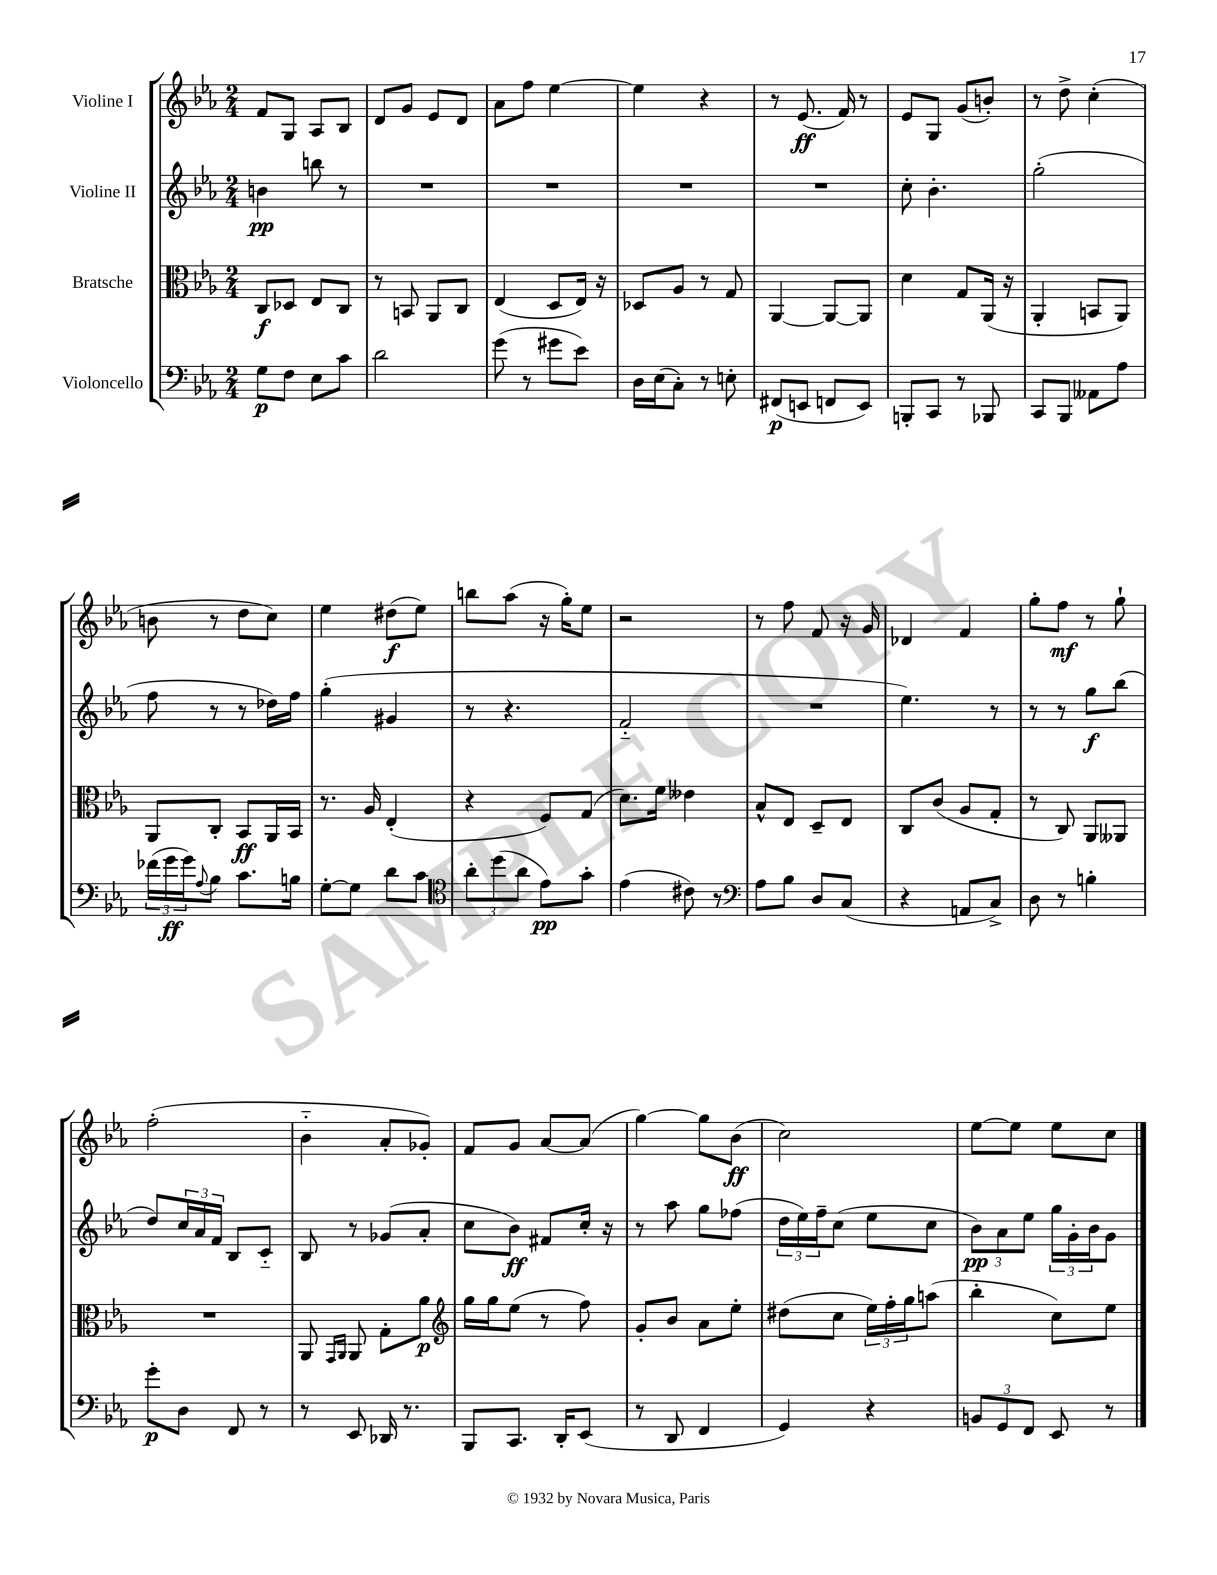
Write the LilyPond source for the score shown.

<<
\new StaffGroup <<
\new Staff = "s0" \with { instrumentName = "Violine I" } {
    \clef treble \key ees \major \numericTimeSignature \time 2/4
    f'8 g8 aes8 bes8 |
    d'8 g'8 ees'8 d'8 |
    aes'8 f''8 ees''4~ |
    ees''4 r4 |
    r8 ees'8.\ff( f'16) r8 |
    ees'8 g8 g'8( b'8-.) |
    r8 d''8-> c''4-.( |
    b'8 r8 d''8 c''8) |
    ees''4 dis''8\f( ees''8) |
    b''8 aes''8( r16 g''16-.) ees''8 |
    r2 |
    r8 f''8 f'8 r16 g'16 |
    des'4 f'4 |
    g''8-. f''8\mf r8 g''8-! |
    f''2-.( |
    bes'4-_ aes'8-. ges'8-.) |
    f'8 g'8 aes'8~ aes'8( |
    g''4~) g''8 bes'8\ff( |
    c''2) |
    ees''8~ ees''8 ees''8 c''8 \bar "|." |
}
\new Staff = "s1" \with { instrumentName = "Violine II" } {
    \clef treble \key ees \major \numericTimeSignature \time 2/4
    b'4\pp b''8 r8 |
    R2 |
    R2 |
    R2 |
    R2 |
    c''8-. bes'4.-. |
    g''2-.( |
    f''8 r8 r8 des''16) f''16 |
    g''4-.( gis'4 |
    r8 r4. |
    f'2-_ |
    R2 |
    ees''4.) r8 |
    r8 r8 g''8\f bes''8( |
    d''8) \tuplet 3/2 { c''16 aes'16 f'16 } bes8 c'8-_ |
    bes8 r8 ges'8( aes'8-. |
    c''8 bes'8\ff) fis'8 c''16-. r16 |
    r8 aes''8 g''8 fes''8( |
    \tuplet 3/2 { d''16 ees''16) f''16-- } c''8( ees''8 c''8 |
    \tuplet 3/2 { bes'8\pp) aes'8 ees''8 } \tuplet 3/2 { g''16 g'16-. bes'16 } g'8 \bar "|." |
}
\new Staff = "s2" \with { instrumentName = "Bratsche" } {
    \clef alto \key ees \major \numericTimeSignature \time 2/4
    c8\f des8 ees8 c8 |
    r8 b,8 aes,8 c8 |
    ees4( d8 ees16) r16 |
    des8 aes8 r8 g8 |
    aes,4~ aes,8~ aes,8 |
    d'4 g8 aes,16( r16 |
    aes,4-. b,8 aes,8) |
    aes,8 c8-. bes,8\ff aes,16 bes,16 |
    r8. aes16 ees4-.( |
    r4 f8) g8( |
    d'8.) f'16 eeses'4 |
    bes8-^ ees8 d8-- ees8 |
    c8 c'8( aes8 g8-. |
    r8 c8) aes,8 aeses,8 |
    R2 |
    aes,8 \grace { g,16 aes,16 } aes,8 g8-. aes'8\p |
    \clef treble g''16 g''16 ees''8( r8 f''8) |
    g'8-. bes'8 aes'8 ees''8-. |
    dis''8( c''8 \tuplet 3/2 { ees''16) f''16-. g''16 } a''8( |
    bes''4-. c''8) ees''8 \bar "|." |
}
\new Staff = "s3" \with { instrumentName = "Violoncello" } {
    \clef bass \key ees \major \numericTimeSignature \time 2/4
    g8\p f8 ees8 c'8 |
    d'2 |
    g'8( r8 gis'8 ees'8) |
    d16 ees16( c8-.) r8 e8-. |
    fis,8\p( e,8 f,8 e,8) |
    b,,8-. c,8 r8 bes,,8 |
    c,8 bes,,8 aeses,8 aes8 |
    \tuplet 3/2 { fes'16( g'16\ff g'16) } \appoggiatura { aes8 } bes8 c'8. b16 |
    g8~-. g8 d'8 c'8 |
    \clef tenor \tuplet 3/2 { aes'8-. d''8( aes'8 } ees'8\pp) g'8-. |
    ees'4( cis'8) r8 |
    \clef bass aes8 bes8 d8 c8( |
    r4 a,8 c8->) |
    d8 r8 b4-. |
    g'8-.\p d8 f,8 r8 |
    r8 ees,8 des,16 r8. |
    bes,,8 c,8. d,16-. ees,8( |
    r8 d,8 f,4 |
    g,4) r4 |
    \tuplet 3/2 { b,8 g,8 f,8 } ees,8 r8 \bar "|." |
}
>>
>>
\layout { \context { \Score \remove "Bar_number_engraver" } }
